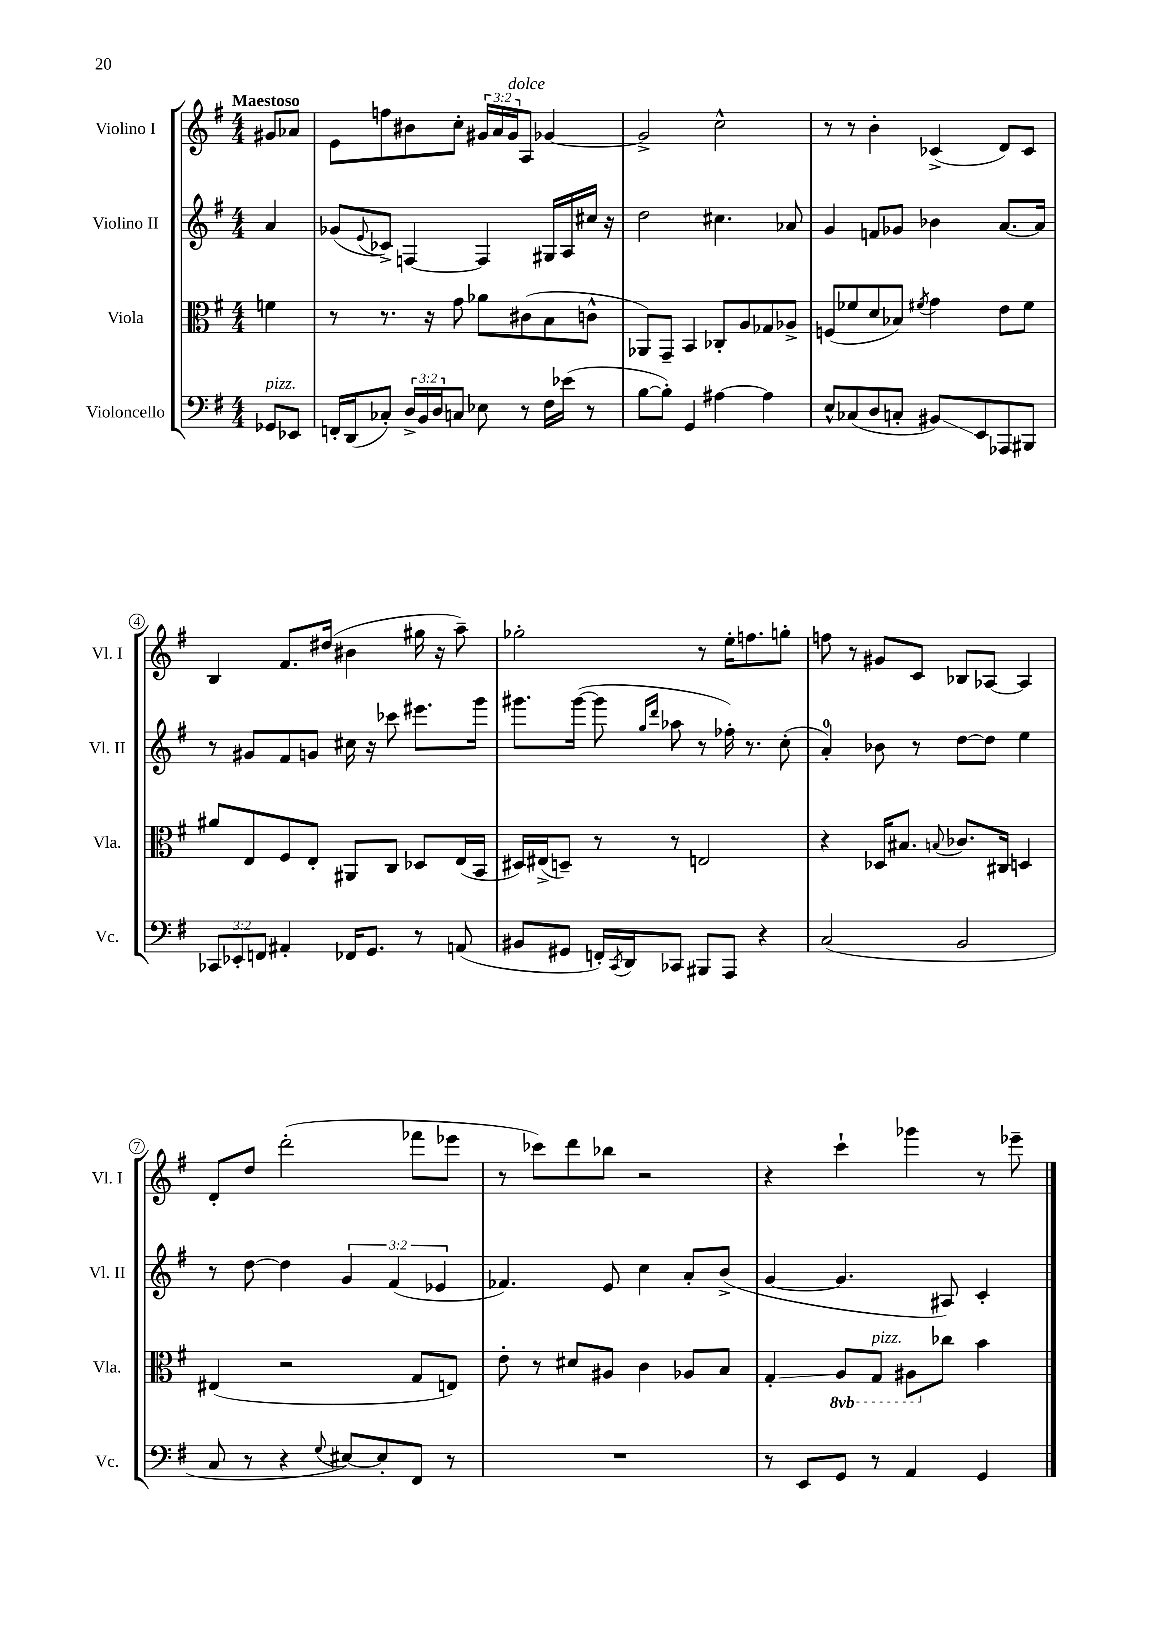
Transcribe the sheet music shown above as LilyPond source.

<<
\new StaffGroup <<
\new Staff = "s0" \with { instrumentName = "Violino I" shortInstrumentName = "Vl. I" } {
    \clef treble \key g \major \numericTimeSignature \time 4/4 \override Staff.TupletNumber.text = #tuplet-number::calc-fraction-text \partial 4 \tempo "Maestoso"
    gis'8 aes'8 |
    e'8 f''8 bis'8 c''8-. \tuplet 3/2 { gis'16 a'16 gis'16^\markup { \italic "dolce" } } a8 ges'4~ |
    ges'2-> c''2-^ |
    r8 r8 b'4-. ces'4->( d'8) ces'8 |
    b4 fis'8. dis''16( bis'4 gis''16 r16 a''8--) |
    ges''2-. r8 e''16-. f''8. g''8-. |
    f''8 r8 gis'8 c'8 bes8 aes8~ aes4 |
    d'8-. d''8 d'''2-.( fes'''8 ees'''8 |
    r8 ces'''8) d'''8 bes''8 r2 |
    r4 c'''4-! ges'''4 r8 ees'''8-- \bar "|." |
}
\new Staff = "s1" \with { instrumentName = "Violino II" shortInstrumentName = "Vl. II" } {
    \clef treble \key g \major \numericTimeSignature \time 4/4 \override Staff.TupletNumber.text = #tuplet-number::calc-fraction-text \partial 4
    a'4 |
    ges'8( \appoggiatura { e'8 } ces'8->) f4~ f4 gis16 a16 cis''16 r16 |
    d''2 cis''4. aes'8 |
    g'4 f'8 ges'8 bes'4 a'8.~ a'16 |
    r8 gis'8 fis'8 g'8 cis''16 r16 ces'''8 eis'''8. g'''16 |
    gis'''8. gis'''16~( gis'''8 \grace { g''16 d'''16 } aes''8 r8 fes''16-.) r8. c''8-.( |
    a'4-0-.) bes'8 r8 d''8~ d''8 e''4 |
    r8 d''8~ d''4 \tuplet 3/2 { g'4 fis'4( ees'4 } |
    fes'4.) e'8 c''4 a'8-. b'8->( |
    g'4~ g'4. ais8) c'4-. \bar "|." |
}
\new Staff = "s2" \with { instrumentName = "Viola" shortInstrumentName = "Vla." } {
    \clef alto \key g \major \numericTimeSignature \time 4/4 \set Staff.ottavationMarkups = #ottavation-simple-ordinals \partial 4
    f'4 |
    r8 r8. r16 g'8 aes'8 cis'8( b8 c'8-^ |
    aes,8) g,8-- b,4 ces8-. a8 ges8 aes8-> |
    f8( fes'8 d'8 bes8) \acciaccatura { fis'8 } g'4 e'8 fis'8 |
    ais'8 e8 fis8 e8-. ais,8 c8 des8 e16( b,16 |
    dis16) eis16->( d8--) r8 r8 e2 |
    r4 des16 bis8. \appoggiatura { b8 } ces'8. cis16 d4 |
    eis4( r2 g8 e8) |
    e'8-. r8 dis'8 ais8 c'4 aes8 b8 |
    g4-.\glissando \ottava #-1 a,8 g,8^\markup { \italic "pizz." } ais,8 \ottava #0 ces''8 b'4 \bar "|." |
}
\new Staff = "s3" \with { instrumentName = "Violoncello" shortInstrumentName = "Vc." } {
    \clef bass \key g \major \numericTimeSignature \time 4/4 \override Staff.TupletNumber.text = #tuplet-number::calc-fraction-text \partial 4
    ges,8^\markup { \italic "pizz." } ees,8 |
    f,16-. d,16( ces8-.) \tuplet 3/2 { d16-> b,16 d16 } c8 ees8 r8 fis16 ees'16( r8 |
    b8~ b8-.) g,4 ais4~ ais4 |
    e8-^ ces8( d8 c8-. bis,8\glissando) e,8 aes,,8 bis,,8 |
    \tuplet 3/2 { ces,8 ees,8-. f,8 } ais,4-. fes,16 g,8. r8 a,8( |
    bis,8 gis,8 f,16-.) \acciaccatura { c,8 } d,16 ces,8 bis,,8 a,,8 r4 |
    c2( b,2 |
    c8 r8 r4 \appoggiatura { g8 } eis8~) eis8-. fis,8 r8 |
    R1 |
    r8 e,8 g,8 r8 a,4 g,4 \bar "|." |
}
>>
>>
\layout { \context { \Score \override BarNumber.stencil = #(make-stencil-circler 0.1 0.3 ly:text-interface::print) } }
